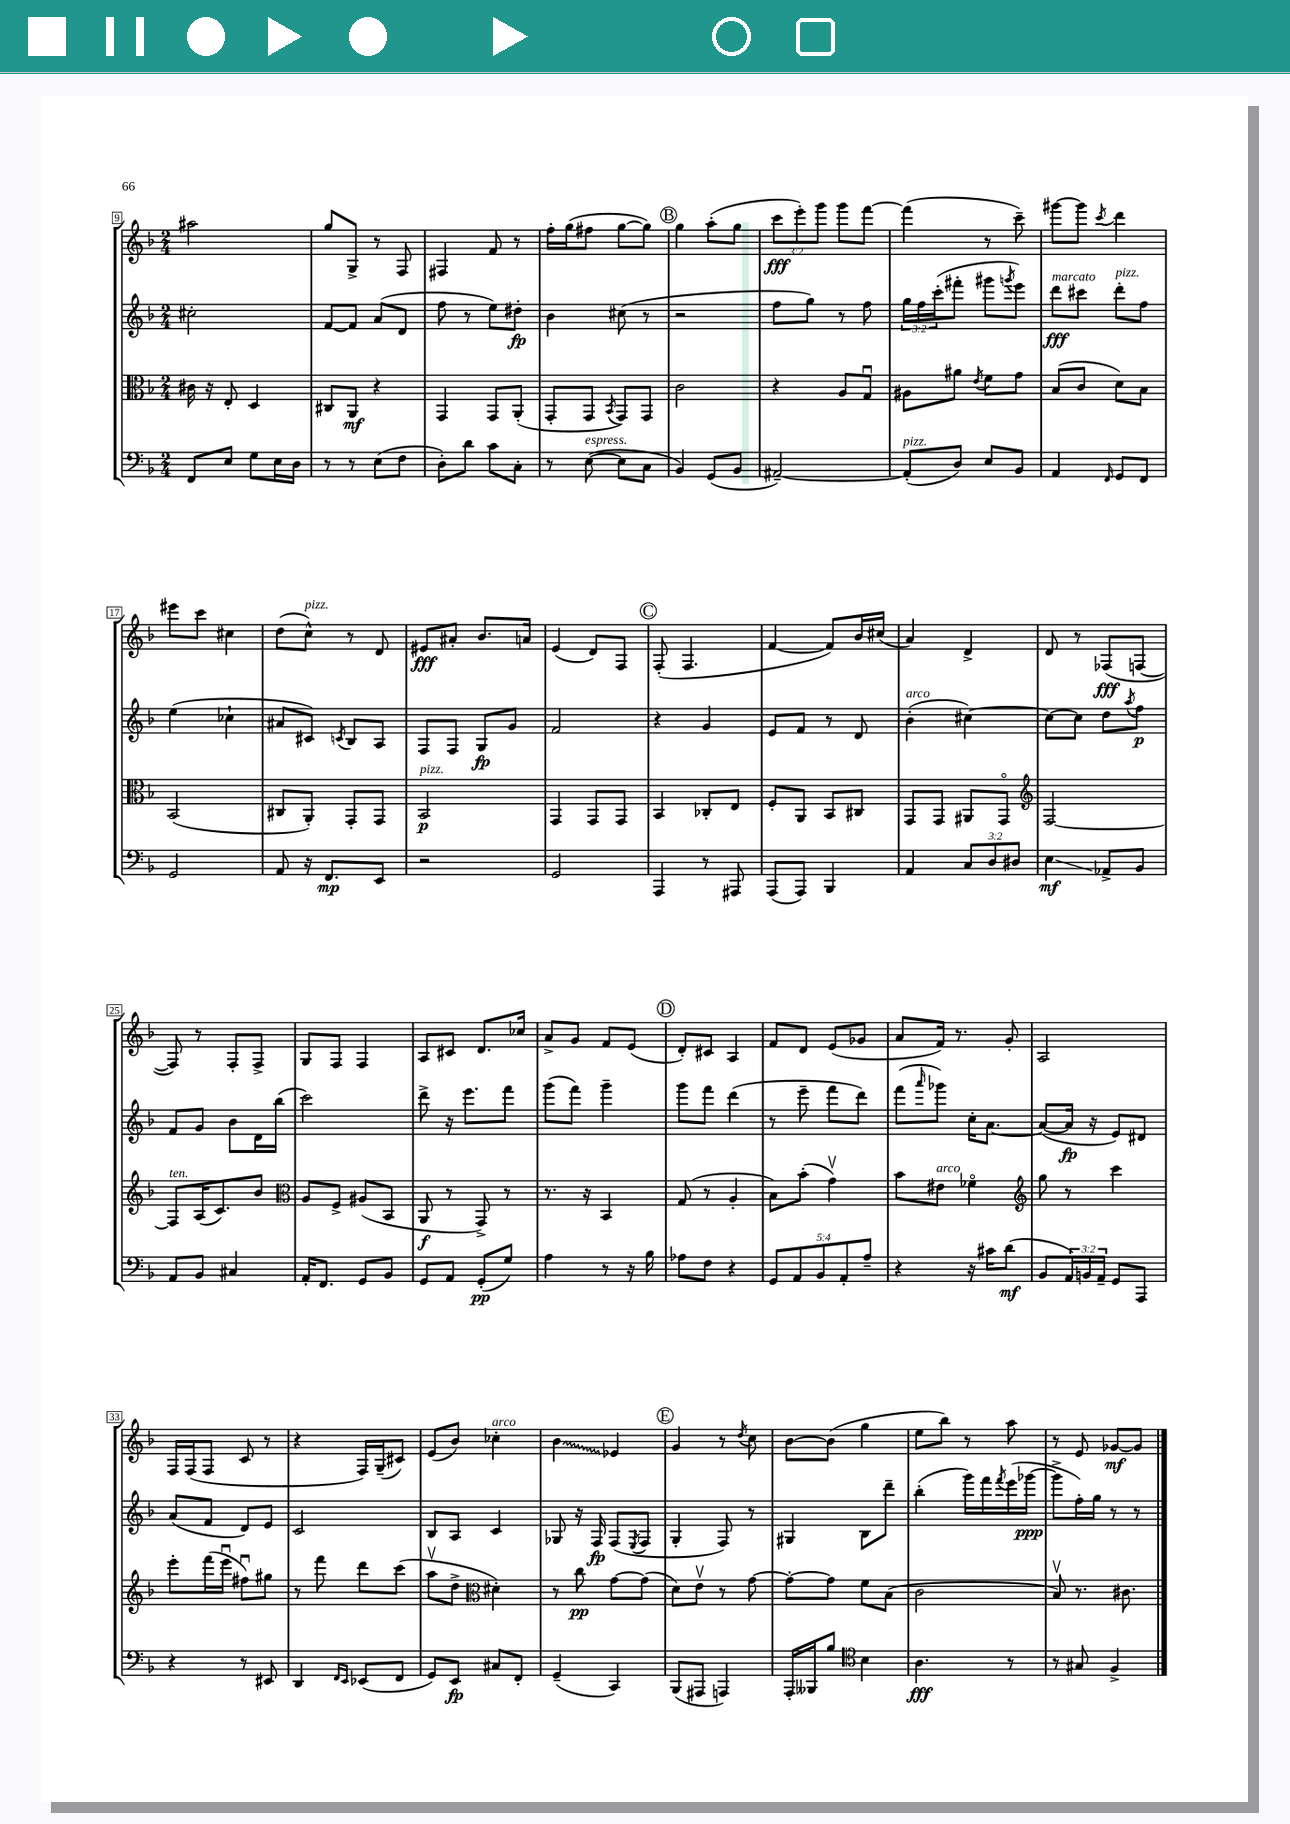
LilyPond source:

<<
\new StaffGroup <<
\new Staff = "s0" {
    \clef treble \key f \major \numericTimeSignature \time 2/4 \override Staff.TupletNumber.text = #tuplet-number::calc-fraction-text
    ais''2 |
    g''8 g8-> r8 f8 |
    fis4 f'8 r8 |
    f''16-. g''16( fis''8 g''8~ g''8) |
    \mark \markup { \circle "B" } g''4 a''8-.( g''8 |
    \tuplet 3/2 { c'''8\fff e'''8-.) g'''8 } g'''8 f'''8~ |
    f'''4( r8 c'''8--) |
    gis'''8~ gis'''8 \acciaccatura { c'''8 } d'''4 |
    eis'''8 c'''8 cis''4 |
    d''8( c''8-^^\markup { \italic "pizz." }) r8 d'8 |
    eis'8\fff ais'8-. bes'8. a'16 |
    e'4( d'8) f8 |
    \mark \markup { \circle "C" } f8-.( f4. |
    f'4~ f'8) bes'16 cis''16( |
    a'4) d'4-> |
    d'8 r8 fes8\fff( f8~ |
    f8) r8 f8-. f8-> |
    g8 f8 f4 |
    a8 cis'8 d'8. ces''16 |
    a'8-> g'8 f'8 e'8( |
    \mark \markup { \circle "D" } d'8-.) cis'8 a4 |
    f'8 d'8 e'8( ges'8 |
    a'8 f'16) r8. g'8-. |
    a2 |
    f16 f16( f8 c'8 r8 |
    r4 f16) g16--( cis'8) |
    e'8( bes'8) ces''4-.^\markup { \italic "arco" } |
    \once \override Glissando.style = #'zigzag bes'4\glissando ees'4 |
    \mark \markup { \circle "E" } g'4 r8 \acciaccatura { d''8 } c''8 |
    bes'8~ bes'8( g''4 |
    e''8 bes''8) r8 a''8 |
    r8 e'8 ges'8~\mf ges'8 \bar "|." |
}
\new Staff = "s1" {
    \clef treble \key f \major \numericTimeSignature \time 2/4 \override Staff.TupletNumber.text = #tuplet-number::calc-fraction-text
    cis''2-. |
    f'8~ f'8 a'8( d'8 |
    f''8 r8 e''8) dis''8-.\fp |
    bes'4 cis''8( r8 |
    \mark \markup { \circle "B" } r2 |
    f''8 g''8) r8 f''8 |
    \tuplet 3/2 { g''16 f''16 c'''16-.( } fis'''8-. gis'''8 \acciaccatura { g'''8 } e'''8) |
    d'''8\fff^\markup { \italic "marcato" } cis'''8 d'''8-.^\markup { \italic "pizz." } f''8 |
    e''4( ces''4-! |
    ais'8 cis'8) \acciaccatura { c'8 } bes8 a8 |
    f8 f8 g8\fp g'8 |
    f'2 |
    \mark \markup { \circle "C" } r4 g'4 |
    e'8 f'8 r8 d'8 |
    bes'4-.^\markup { \italic "arco" }( cis''4~) |
    cis''8~ cis''8 d''8 \acciaccatura { a''8 } f''8\p |
    f'8 g'8 bes'8 d'16 bes''16( |
    c'''2) |
    d'''8-> r16 e'''8. f'''8 |
    g'''8( f'''8) g'''4-- |
    \mark \markup { \circle "D" } g'''8 f'''8 d'''4( |
    r8 e'''8-- f'''8 d'''8) |
    f'''8( \grace { a'''16 } ges'''8) c''16-. a'8.~ |
    a'8~( a'16\fp r16 e'8) dis'8 |
    a'8( f'8 d'8) e'8 |
    c'2 |
    bes8 a8 c'4 |
    ges8 r16 f16\fp f8( \acciaccatura { e8 } f8 |
    \mark \markup { \circle "E" } g4-. f8) r8 |
    gis4 bes8 d'''8-- |
    bes''4-.( g'''16) f'''16 \acciaccatura { f'''8 } e'''16( ges'''16~\ppp |
    ges'''8-> f''16-.) g''16 r8 r8 \bar "|." |
}
\new Staff = "s2" {
    \clef alto \key f \major \numericTimeSignature \time 2/4
    cis'16 r16 e8-. d4 |
    cis8 a,8\mf r4 |
    g,4 g,8 a,8-.( |
    g,8-. g,8 \acciaccatura { bes,8 } g,8) g,8 |
    \mark \markup { \circle "B" } c'2 |
    r4 a8 g8\downbow |
    ais8 ais'8 \acciaccatura { e'8 } f'8 g'8 |
    bes8( c'8 d'8) bes8 |
    bes,2( |
    cis8 a,8-.) g,8-. g,8 |
    bes,2\p^\markup { \italic "pizz." } |
    g,4 g,8 g,8 |
    \mark \markup { \circle "C" } bes,4 ces8-. e8 |
    f8-. a,8 bes,8 cis8 |
    g,8 g,8 ais,8 g,8\flageolet |
    \clef treble f2~ |
    f8^\markup { \italic "ten." } a16( c'8.) bes'8 |
    \clef alto a8 f8-> ais8( bes,8 |
    a,8\f r8 g,8->) r8 |
    r8. r16 bes,4 |
    \mark \markup { \circle "D" } g8( r8 a4-. |
    bes8) bes'8-.( g'4\upbow) |
    bes'8 eis'8^\markup { \italic "arco" } fes'4\flageolet |
    \clef treble g''8 r8 c'''4 |
    e'''8-. f'''16( e'''16\downbow fis''8\downbow) gis''8 |
    r8 f'''8 d'''8 c'''8( |
    a''8\upbow d''8-> \clef alto dis'4-.) |
    r8 c''8\pp g'8~ g'8( |
    \mark \markup { \circle "E" } d'8) e'8\upbow r8 g'8~ |
    g'8~-. g'8 f'8 bes8( |
    c'2 |
    bes8\upbow) r8. cis'8. \bar "|." |
}
\new Staff = "s3" {
    \clef bass \key f \major \numericTimeSignature \time 2/4 \override Staff.TupletNumber.text = #tuplet-number::calc-fraction-text
    f,8 e8 g8 e16 d16 |
    r8 r8 e8( f8 |
    d8-.) d'8 c'8 c8-. |
    r8 e8~^\markup { \italic "espress." }( e8 c8 |
    \mark \markup { \circle "B" } bes,4) g,8( bes,8 |
    ais,2~--) |
    ais,8-.^\markup { \italic "pizz." }( d8) e8 bes,8 |
    a,4 \grace { f,16 } g,8 f,8 |
    g,2 |
    a,8 r16 f,8.\mp e,8 |
    r2 |
    g,2 |
    \mark \markup { \circle "C" } a,,4 r8 ais,,8 |
    a,,8( a,,8) bes,,4 |
    a,4 \tuplet 3/2 { c8 d8 dis8 } |
    e4\glissando\mf aes,8-> bes,8 |
    a,8 bes,8 cis4 |
    a,16-. f,8. g,8 bes,8 |
    g,8 a,8 g,8-.\pp( g8) |
    a4 r8 r16 bes16 |
    \mark \markup { \circle "D" } aes8 f8 r4 |
    \tuplet 5/4 { g,8 a,8 bes,8 a,8-. a8-- } |
    r4 r16 cis'16 d'8\mf( |
    bes,8 \tuplet 3/2 { a,16) b,16 a,16-- } g,8 a,,8 |
    r4 r8 eis,8 |
    d,4 \grace { f,16 e,16 } ees,8( f,8 |
    g,8) e,8\fp cis8 f,8-. |
    g,4--( c,4) |
    \mark \markup { \circle "E" } bes,,8( ais,,8 a,,4) |
    a,,16-. beses,,16 bes8 \clef tenor bes4 |
    a4.\fff r8 |
    r8 gis8 f4-> \bar "|." |
}
>>
>>
\layout { \context { \Score currentBarNumber = #9 \override BarNumber.stencil = #(make-stencil-boxer 0.1 0.3 ly:text-interface::print) } }
